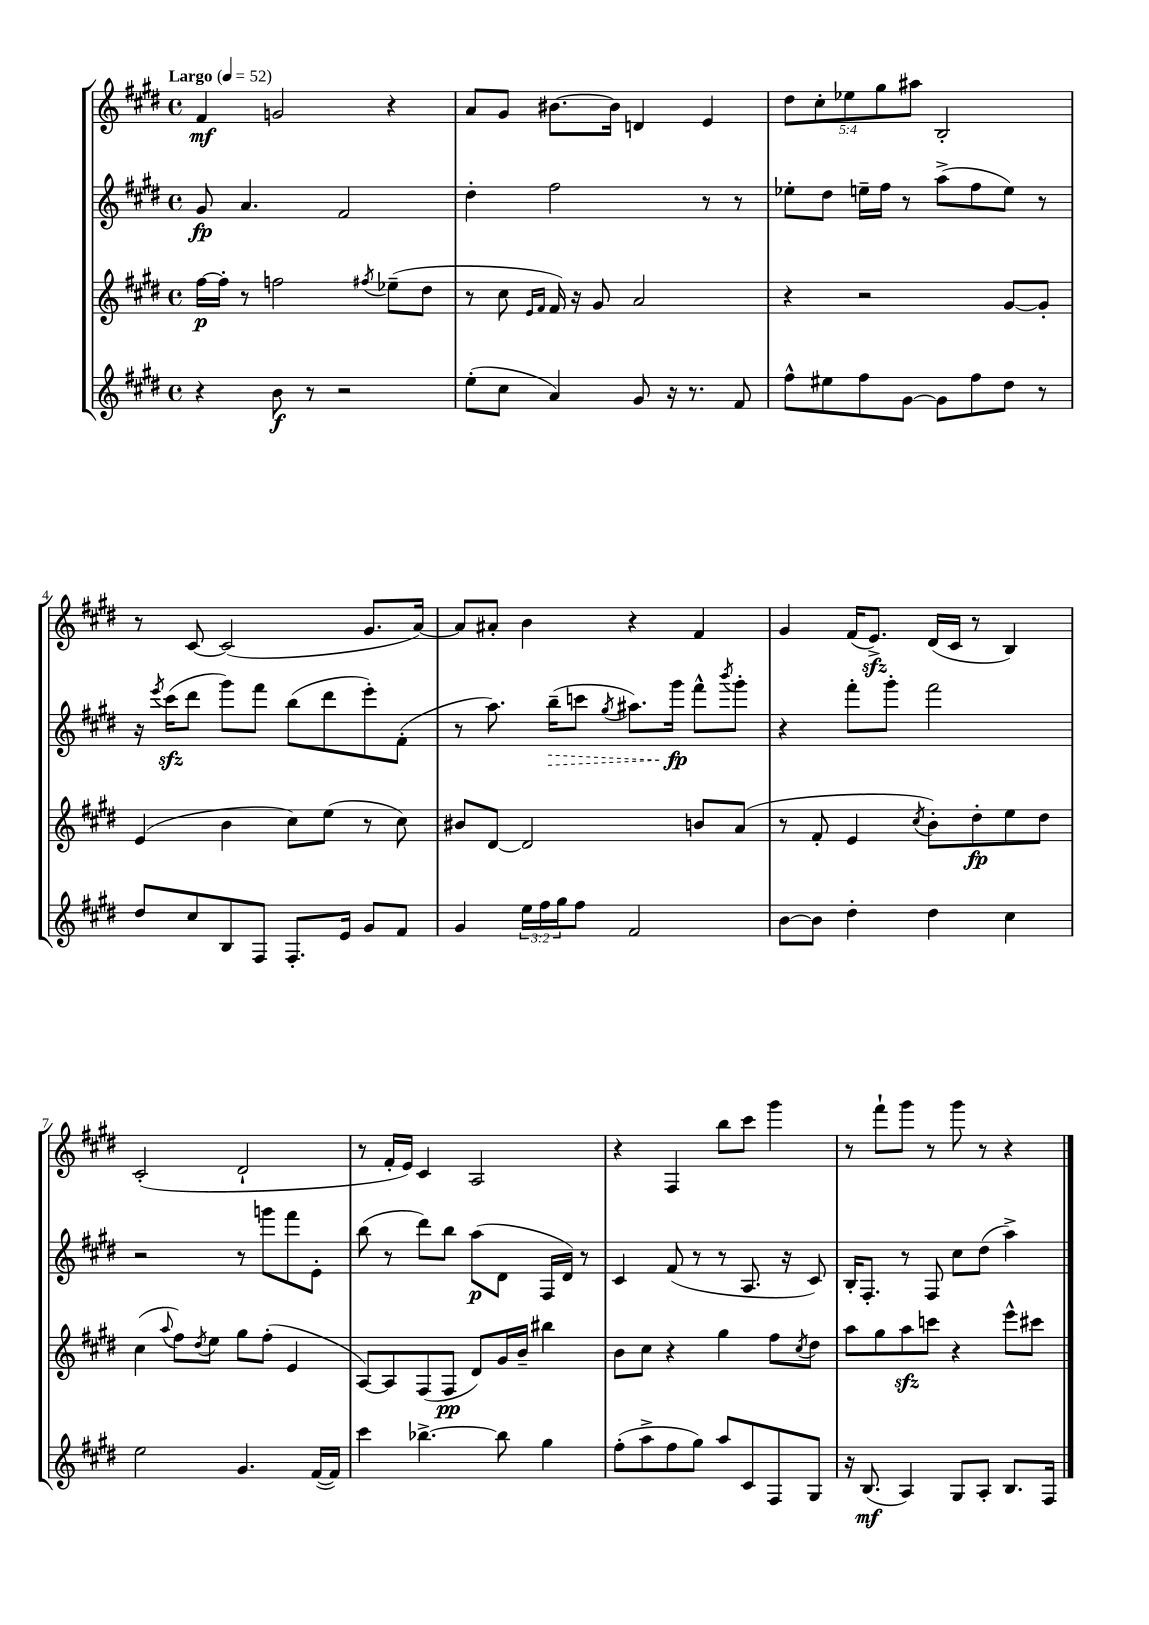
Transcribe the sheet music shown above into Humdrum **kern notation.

**kern	**dynam	**kern	**dynam	**kern	**dynam	**kern	**dynam
*part4	*part4	*part3	*part3	*part2	*part2	*part1	*part1
*staff4	*staff4	*staff3	*staff3	*staff2	*staff2	*staff1	*staff1
*clefG2	*	*clefG2	*	*clefG2	*	*clefG2	*
*k[f#c#g#d#]	*	*k[f#c#g#d#]	*	*k[f#c#g#d#]	*	*k[f#c#g#d#]	*
*M4/4	*	*M4/4	*	*M4/4	*	*M4/4	*
*met(c)	*	*met(c)	*	*met(c)	*	*met(c)	*
*MM52	*	*MM52	*	*MM52	*	*MM52	*
=1	=1	=1	=1	=1	=1	=1	=1
!	!	!	!	!	!	!LO:TX:a:B:t=Largo	!
4r	.	[16ff#\LL	p	8g#/	fp	4f#/	mf
.	.	16ff#'\JJ]	.	.	.	.	.
.	.	8r	.	4.a/	.	.	.
8b\	f	2ffn\	.	.	.	2gn/	.
8r	.	.	.	.	.	.	.
2r	.	.	.	2f#/	.	.	.
.	.	8qff#X/	.	.	.	.	.
.	.	(8ee-X~\L	.	.	.	4r	.
.	.	8dd#\J	.	.	.	.	.
=2	=2	=2	=2	=2	=2	=2	=2
(8ee'\L	.	8r	.	4dd#'\	.	8a/L	.
8cc#\J	.	8cc#\	.	.	.	8g#/J	.
.	.	16qqe/LL	.	.	.	.	.
.	.	16qqf#/JJ	.	.	.	.	.
4a/)	.	16f#/)	.	2ff#\	.	[8.b#X\L	.
.	.	16r	.	.	.	.	.
.	.	8g#/	.	.	.	.	.
.	.	.	.	.	.	16b#\Jk]	.
8g#/	.	2a/	.	.	.	4dn/	.
16r	.	.	.	.	.	.	.
8.r	.	.	.	.	.	.	.
.	.	.	.	8r	.	4e/	.
8f#/	.	.	.	8r	.	.	.
=3	=3	=3	=3	=3	=3	=3	=3
8ff#^^\L	.	4r	.	8ee-X'\L	.	10dd#\L	.
.	.	.	.	.	.	10cc#'\	.
8ee#X\	.	.	.	8dd#\J	.	.	.
.	.	.	.	.	.	10ee-X\	.
8ff#\	.	2r	.	16een~\LL	.	.	.
.	.	.	.	.	.	10gg#\	.
.	.	.	.	16ff#\JJ	.	.	.
[8g#\J	.	.	.	8r	.	.	.
.	.	.	.	.	.	10aa#X\J	.
8g#\L]	.	.	.	(8aa^\L	.	2B'/	.
8ff#\	.	.	.	8ff#\	.	.	.
8dd#\J	.	[8g#/L	.	8ee\J)	.	.	.
8r	.	8g#'/J]	.	8r	.	.	.
!!LO:LB:g=z
=4	=4	=4	=4	=4	=4	=4	=4
8dd#/L	.	(4e/	.	16r	.	8r	.
.	.	.	.	8qeee/	.	.	.
.	.	.	.	(16ccc#zz\KL	.	.	.
8cc#/	.	.	.	8ddd#\J	.	[8c#/	.
8B/	.	4b\	.	8ggg#\L)	.	(2c#/]	.
8F#/J	.	.	.	8fff#\J	.	.	.
8.F#'/L	.	8cc#\L)	.	(8bb\L	.	.	.
.	.	(8ee\J	.	8ddd#\	.	.	.
16e/Jk	.	.	.	.	.	.	.
8g#/L	.	8r	.	8eee'\)	.	8.g#/L	.
8f#/J	.	8cc#\)	.	(8f#'\J	.	.	.
.	.	.	.	.	.	[16a/Jk)	.
=5	=5	=5	=5	=5	=5	=5	=5
4g#/	.	8b#X/L	.	8r	.	8a/L]	.
.	.	[8d#/J	.	8.aa\)	.	8a#X'/J	.
24ee\LL	.	2d#/]	.	.	.	4b\	.
24ff#\	.	.	.	.	.	.	.
!	!	!	!	!	!LO:HP:b	!	!
.	.	.	.	(16bb~\KL	>	.	.
24gg#\J	.	.	.	.	.	.	.
8ff#\J	.	.	.	8cccn\J	.	.	.
.	.	.	.	8qgg#/	.	.	.
2f#/	.	.	.	8.aa#X\L)	.	4r	.
.	.	.	.	16ggg#\Jk	fp	.	.
.	.	8bn/L	.	8fff#^^\L	]	4f#/	.
.	.	.	.	8qbbb/	.	.	.
.	.	(8a/J	.	8ggg#'\J	.	.	.
=6	=6	=6	=6	=6	=6	=6	=6
[8b\L	.	8r	.	4r	.	4g#/	.
8b\J]	.	8f#'/	.	.	.	.	.
4dd#'\	.	4e/	.	8fff#'\L	.	(16f#/KL	.
.	.	.	.	.	.	8.ezz^/J)	.
.	.	.	.	8ggg#'\J	.	.	.
.	.	8qcc#/	.	.	.	.	.
4dd#\	.	8b'\L)	.	2fff#\	.	(16d#/LL	.
.	.	.	.	.	.	16c#/JJ	.
.	.	8dd#'\	fp	.	.	8r	.
4cc#\	.	8ee\	.	.	.	4B/)	.
.	.	8dd#\J	.	.	.	.	.
!!LO:LB:g=z
=7	=7	=7	=7	=7	=7	=7	=7
2ee\	.	(4cc#\	.	2r	.	(2c#'/	.
.	.	8qqaa/	.	.	.	.	.
.	.	8ff#\L)	.	.	.	.	.
.	.	8qdd#/	.	.	.	.	.
.	.	8ee\J	.	.	.	.	.
4.g#/	.	8gg#\L	.	8r	.	2d#`/	.
.	.	(8ff#'\J	.	8gggn\L	.	.	.
.	.	4e/	.	8fff#\	.	.	.
([16f#/LL	.	.	.	8e'\J	.	.	.
16f#/JJ])	.	.	.	.	.	.	.
=8	=8	=8	=8	=8	=8	=8	=8
4ccc#\	.	[8A/L)	.	(8bb\	.	8r	.
.	.	8A/]	.	8r	.	16f#'/LL	.
.	.	.	.	.	.	16e/JJ)	.
[4.bb-X^\	.	(8F#/	.	8ddd#\L)	.	4c#/	.
.	.	8F#/J	pp	8bb\J	.	.	.
.	.	8d#/L)	.	(8aa\L	p	2A/	.
8bb-\]	.	16g#/L	.	8d#\J	.	.	.
.	.	16b~/JJ	.	.	.	.	.
4gg#\	.	4bb#X\	.	16F#/LL	.	.	.
.	.	.	.	16d#/JJ)	.	.	.
.	.	.	.	8r	.	.	.
=9	=9	=9	=9	=9	=9	=9	=9
(8ff#'\L	.	8b\L	.	4c#/	.	4r	.
8aa^\	.	8cc#\J	.	.	.	.	.
8ff#\	.	4r	.	(8f#/	.	4F#/	.
8gg#\J)	.	.	.	8r	.	.	.
8aa/L	.	4gg#\	.	8r	.	8bb\L	.
8c#/	.	.	.	8.A/	.	8ccc#\J	.
8F#/	.	8ff#\L	.	.	.	4ggg#\	.
.	.	.	.	16r	.	.	.
.	.	8qcc#/	.	.	.	.	.
8G#/J	.	8dd#\J	.	8c#/)	.	.	.
=10	=10	=10	=10	=10	=10	=10	=10
16r	.	8aa\L	.	16B'/KL	.	8r	.
(8.B/	mf	.	.	8.F#'/J	.	.	.
.	.	8gg#\	.	.	.	8fff#`\L	.
4A/)	.	8aazz\	.	8r	.	8ggg#\J	.
.	.	8cccn\J	.	8F#/	.	8r	.
8G#/L	.	4r	.	8cc#\L	.	8ggg#\	.
8A'/J	.	.	.	(8dd#\J	.	8r	.
8.B/L	.	8eee^^\L	.	4aa^\)	.	4r	.
.	.	8ccc#X\J	.	.	.	.	.
16F#/Jk	.	.	.	.	.	.	.
==	==	==	==	==	==	==	==
*-	*-	*-	*-	*-	*-	*-	*-
